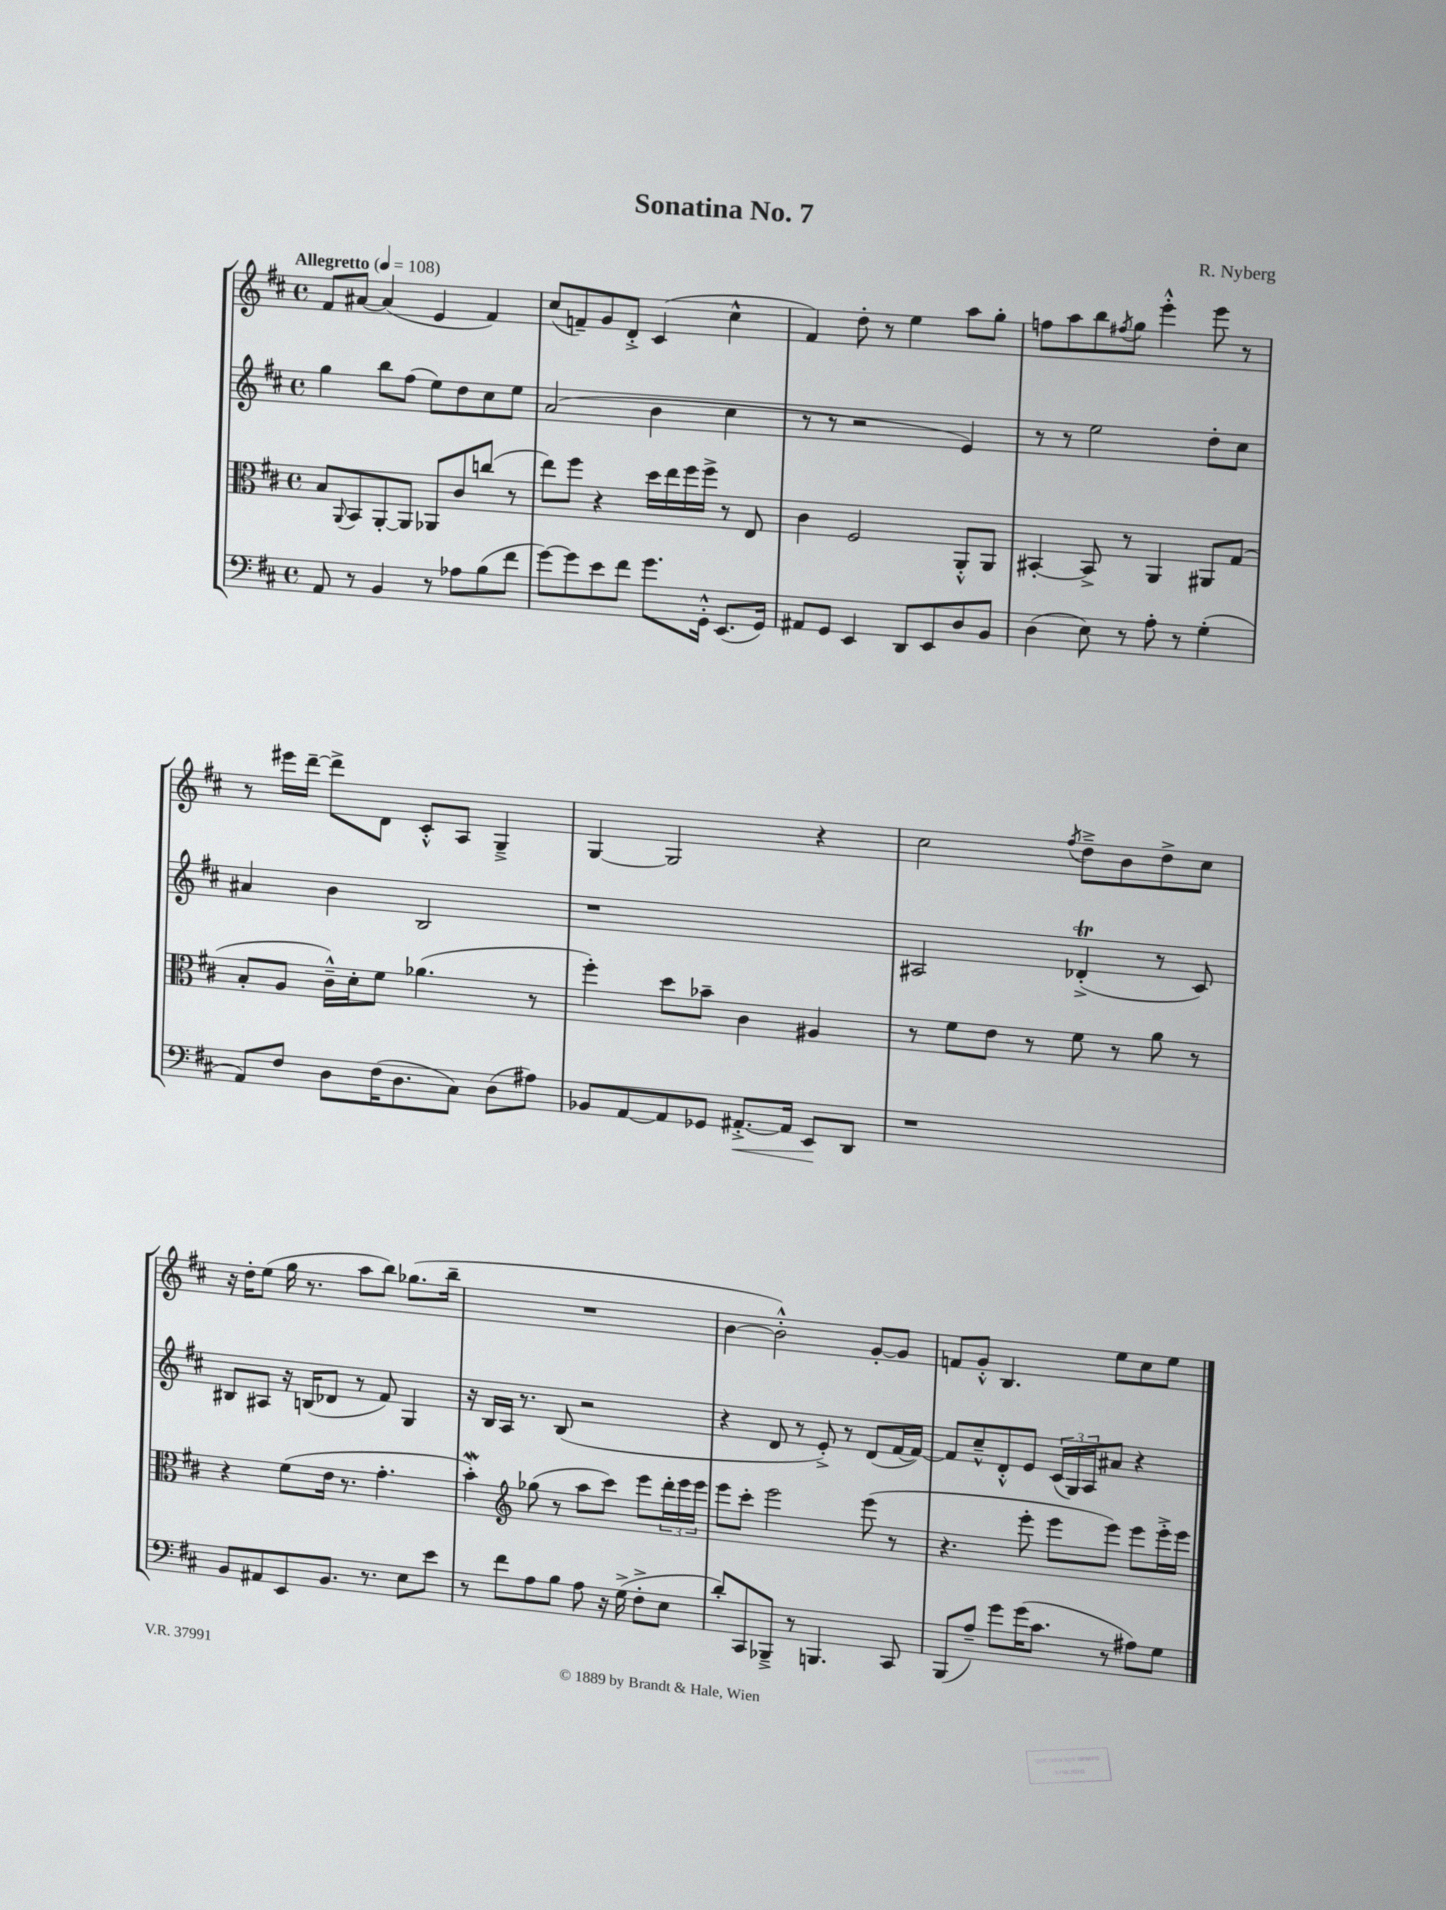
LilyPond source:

\header { title = "Sonatina No. 7" composer = "R. Nyberg" }
<<
\new StaffGroup <<
\new Staff = "s0" {
    \clef treble \key d \major \defaultTimeSignature \time 4/4 \tempo "Allegretto" 4 = 108
    fis'8 ais'8~ ais'4( e'4 fis'4) |
    cis''8( f'8--) g'8 d'8-.-> cis'4( cis''4-^ |
    fis'4) d''8-. r8 e''4 a''8 g''8-. |
    f''8 a''8 b''8 \acciaccatura { fis''8 } g''8 e'''4-.-^ e'''8 r8 |
    r8 eis'''16 d'''16~-- d'''8-> d'8 cis'8-.-^ a8 g4---> |
    g4~ g2 r4 |
    cis''2 \acciaccatura { fis''8 } d''8---> b'8 d''8-> cis''8 |
    r16 d''16-. e''8( g''16 r8. a''8 b''8) ges''8.( b''16-- |
    R1 |
    b'4~ b'2-.-^) g'8~-. g'8 |
    f'8 g'8-.-^ b4. e''8 cis''8 e''8 \bar "|." |
}
\new Staff = "s1" {
    \clef treble \key d \major \defaultTimeSignature \time 4/4
    g''4 b''8 fis''8( e''8) d''8 cis''8 e''8 |
    a'2( b'4 cis''4 |
    r8 r8 r2 e'4) |
    r8 r8 e''2 d''8-. cis''8 |
    ais'4 b'4 b2 |
    r1 |
    ais2 des'4-.->\trill( r8 cis'8) |
    bis8 ais8 r16 b16( des'8 r8 fis'8) g4 |
    r16 b16 a16 r8. b8( r2 |
    r4 d'8 r8 e'8-.->) r8 d'8( fis'16~ fis'16~) |
    fis'8 cis''8---^ d'8-.-^ e'8 \tuplet 3/2 { cis'16( g16) a16 } ais'8 r4 \bar "|." |
}
\new Staff = "s2" {
    \clef alto \key d \major \defaultTimeSignature \time 4/4
    b8 \appoggiatura { a,8 } b,8 a,8~-. a,8 aes,8 cis'8 c''8( r8 |
    e''8) fis''8 r4 d''16 e''16 fis''16 fis''16-> r8 e8 |
    cis'4 fis2 a,8-.-^ a,8 |
    bis,4~-. bis,8-> r8 a,4 ais,8 g8( |
    b8-. a8 cis'16---^) d'16-. fis'8 aes'4.( r8 |
    fis''4-.) d''8 bes'8-- cis'4 ais4 |
    r8 fis'8 e'8 r8 fis'8 r8 a'8 r8 |
    r4 fis'8( e'16 r8. g'4.-. |
    b'4-.\mordent) \clef treble ges''8( r8 a''8 cis'''8) e'''8 \tuplet 3/2 { d'''16-. e'''16 e'''16 } |
    e'''8 cis'''8-. e'''2 e'''8( r8 |
    r4. e'''8-. e'''8 e'''8) e'''8 e'''16-.-> e'''16 \bar "|." |
}
\new Staff = "s3" {
    \clef bass \key d \major \defaultTimeSignature \time 4/4
    a,8 r8 b,4 r8 aes8 b8( fis'8 |
    g'8~) g'8 e'8 fis'8 g'8. g,16-.-^ e,8.( g,16) |
    ais,8 g,8 e,4 d,8 e,8 d8 b,8 |
    d4( e8) r8 a8-. r8 g4-.( |
    a,8) fis8 d8 fis16( d8. cis8) d8( ais8) |
    bes,8 a,8~ a,8 ges,8 ais,8.~-.->\< ais,16 e,8\! d,8 |
    r1 |
    b,8 ais,8 e,8 b,8. r8. e8 e'8 |
    r8 fis'8 a8 b8 a8 r16 g16->( fis8-.-> e8 |
    d'8-.) cis,8 bes,,8---> r8 b,,4. cis,8 |
    b,,8( a8--) g'8 g'16( cis'8. r8 ais8) g8 \bar "|." |
}
>>
>>
\layout { \context { \Score \remove "Bar_number_engraver" } }
